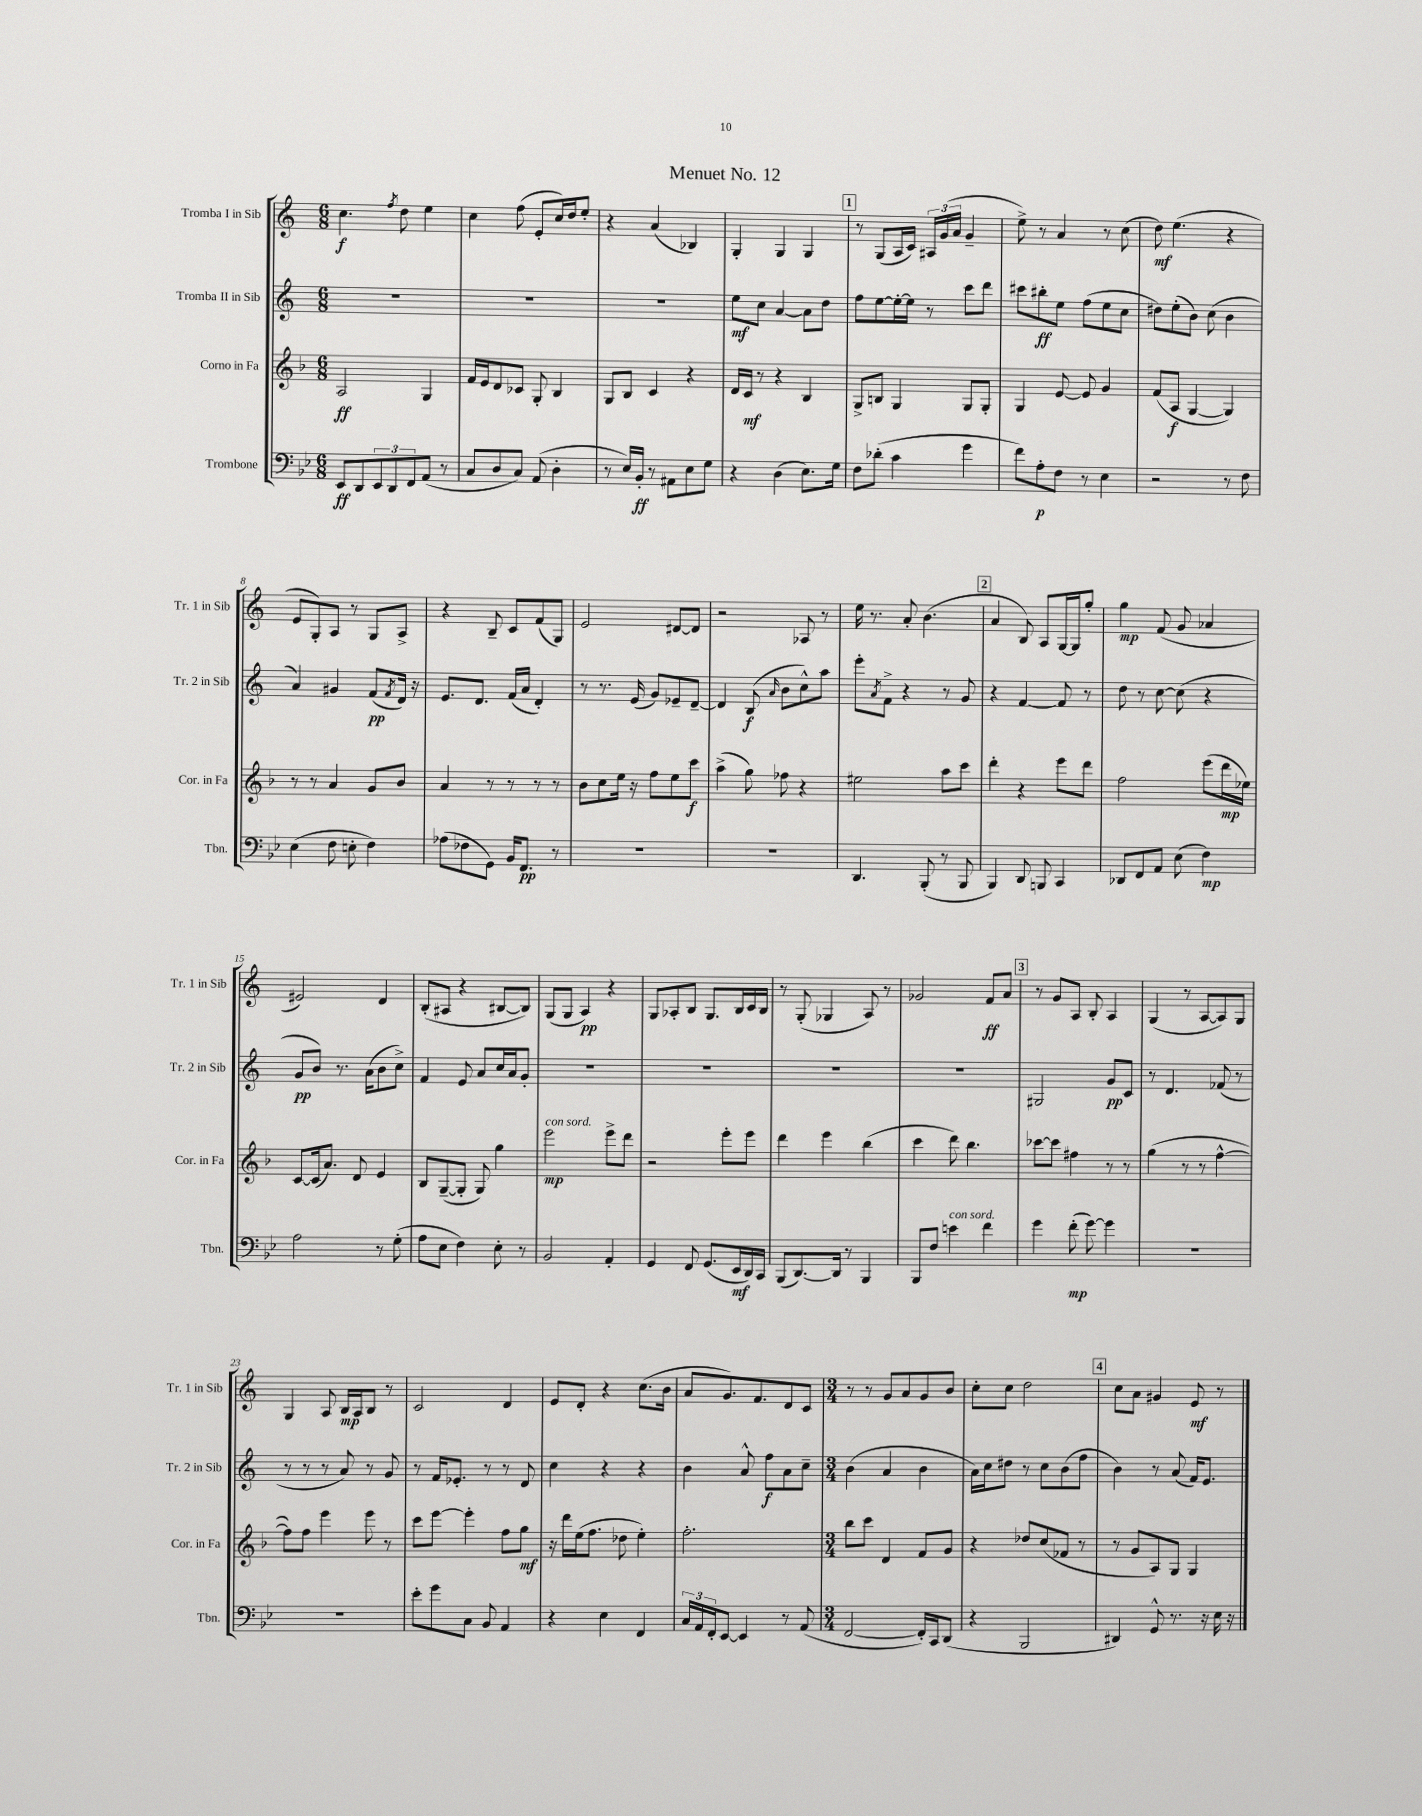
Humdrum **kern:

**kern	**kern	**kern	**kern
*staff4	*staff3	*staff2	*staff1
*clefF4	*clefG2	*clefG2	*clefG2
*k[b-e-]	*k[b-]	*k[]	*k[]
*M6/8	*M6/8	*M6/8	*M6/8
8EE-	2A	2.r	4.cc
8DD	.	.	.
12EE-	.	.	.
12DD	.	.	.
.	.	.	8qff
.	.	.	8dd
12FF	.	.	.
(8AA	4G	.	4ee
8r	.	.	.
=	=	=	=
8C	16f	2.r	4cc
.	16e	.	.
8D	8d	.	.
8C)	8c-	.	(8ff
(8AA	8G'	.	8e'
4D'	4B-	.	16cc)
.	.	.	16dd
.	.	.	8ee'
=	=	=	=
8r	8G	2.r	4r
16E-)	8B-	.	.
16BB-'	.	.	.
8r	4c	.	(4a
8AA#	.	.	.
8E-	4r	.	4B-)
8G	.	.	.
=	=	=	=
4r	16d	8ee	4G'
.	16c	.	.
.	8r	8cc	.
(4D	4r	[4a	4G
8.E-)	4B-	8a]	4G
.	.	8dd	.
16G	.	.	.
=	=	=	=
8F	8G^	8ff	8r
(8d-'	8B	[8ee	(8G
4c	4G	16ee'_	16A
.	.	16ee]	16c)
.	.	8r	24A#
.	.	.	(24g
.	.	.	24a
4g	8G	8ccc	4g~
.	8G'	8ddd	.
=	=	=	=
8f)	4G	8ccc#	8ee^)
8A'	.	8bb#'	8r
8F	[8e	8ee	4a
8r	8e]	(8ff	.
4E-	4g	8ee	8r
.	.	8cc	(8cc
=	=	=	=
2r	(8f	8dd#)	8dd)
.	8A	(8ee'	(4.ee
.	[4G	8b)	.
.	.	(8cc	.
8r	4G])	4b	4r
8F	.	.	.
=	=	=	=
(4E-	8r	4a)	8e
.	8r	.	8G')
8F	4a	4g#	8A
8E'	.	.	8r
4F)	8g	(8f	8G
.	.	8qf	.
.	8b-	16d)	8A^
.	.	16r	.
=	=	=	=
(8A-	4a	8.e	4r
8F-	.	.	.
.	.	8.d	.
8GG)	8r	.	8B~
16BB-	8r	(16f	8c
8.FF	.	16a	.
.	8r	4d')	(8f
8r	8r	.	8G)
=	=	=	=
2.r	8b-	8r	2e
.	8cc	8.r	.
.	16ee	.	.
.	16r	(16e	.
.	8ff	8g)	.
.	8ee	8e-~	[8d#
.	8ccc	[8d~	8d#]
=	=	=	=
2.r	(4aa^	4d]	2r
.	8gg)	(8B	.
.	.	16qqa	.
.	8ff-	8b	.
.	4r	8cc^^)	8A-
.	.	8aa	8r
=	=	=	=
4.DD	2ee#	8eee'	16ee
.	.	.	8.r
.	.	8qa	.
.	.	8f^	.
.	.	4r	8a'
(8BBB-'	.	.	(4.b
8r	8aa	8r	.
8BBB-	8ccc	8g	.
=	=	=	=
4BBB-)	4ddd'	4r	4a
8DD	4r	[4f	8B)
8BBB	.	.	8A
4CC	8eee	8f]	[16G
.	.	.	16G]
.	8ddd	8r	8gg'
=	=	=	=
8DD-	2ff	8dd	4gg
8FF	.	8r	.
8AA	.	[8cc	(8f
(8E-	.	(8cc]	8g
4F)	(8eee	4r	4a-
.	16ddd	.	.
.	16ee-)	.	.
=	=	=	=
2A	[8c	8g	2e#)
.	(16c]	8b)	.
.	8.a)	.	.
.	.	8.r	.
.	8d	.	.
.	.	(16a	.
8r	4e	8b	4d
(8G'	.	8cc^)	.
=	=	=	=
8A	8B-	4f	(8B'
8E-	([8G~	.	8A#
4F)	8G']	8e	4r
.	8G)	8a	.
8E-'	4gg	16cc	[8B#
.	.	16a	.
8r	.	8g'	8B#])
=	=	=	=
2BB-	2eee	2.r	(8G
.	.	.	8G
.	.	.	4A)
4AA'	8eee^	.	4r
.	8ddd	.	.
=	=	=	=
4GG	2r	2.r	8G
.	.	.	8A-'
8FF	.	.	8B
(8.GG	.	.	8.G
.	8eee'	.	.
16EE-	.	.	16B
16DD)	8eee	.	16c
16CC	.	.	16B
=	=	=	=
(8BBB-	4ddd	2.r	8r
[8.DD)	.	.	(8G'
.	4eee	.	4G-
16DD]	.	.	.
8r	.	.	.
4BBB-	(4bb-	.	8A)
.	.	.	8r
=	=	=	=
8BBB-	4ccc	2.r	2g-
8F	.	.	.
4e	8ddd)	.	.
.	4.bb-	.	.
4f	.	.	8f
.	.	.	8a
=	=	=	=
4g	[8ccc-	2G#	8r
.	8ccc-]	.	8g
(8f'	4ff#	.	8A
[8g)	.	.	8B'
4g]	8r	8g	4A
.	8r	8c	.
=	=	=	=
2.r	(4gg	8r	(4G
.	.	4.d	.
.	8r	.	8r
.	8r	.	[8A
.	[4ff^^	(8f-	8A])
.	.	8r	8G
=	=	=	=
2.r	8ff])	8r	4G
.	8ff	8r	.
.	4eee	8r	8A
.	.	8a)	16B
.	.	.	16A
.	8eee	8r	8B
.	8r	8g	8r
=	=	=	=
8e-'	8ccc	8r	2c
8g	[8eee	16f	.
.	.	8.e-'	.
8C	4eee']	.	.
8BB-	.	8r	.
4AA	8ff	8r	4d
.	8gg	8d	.
=	=	=	=
4r	16r	4cc	8e
.	16ddd	.	.
.	(16ee	.	8d'
.	8.ff	.	.
4E-	.	4r	4r
.	8dd-	.	.
4FF	4ee')	4r	(8.cc
.	.	.	16b
=	=	=	=
24C	2.ff'	4b	8a
24AA	.	.	.
24FF'	.	.	.
[8EE-	.	.	8.g)
4EE-]	.	8a^^	.
.	.	.	8.f
.	.	8ff	.
8r	.	8a	8d
(8AA	.	8cc~	8c
=	=	=	=
*M3/4	*M3/4	*M3/4	*M3/4
[2FF	8bb-	(4b	8r
.	8ccc	.	8r
.	4d	4a	8g
.	.	.	8a
16FF'])	8f	4b	8g
16CC	.	.	.
(8DD	8g	.	8b
=	=	=	=
4r	4r	16a)	8cc'
.	.	16cc	.
.	.	8dd#	8cc
2BBB-	8dd-	8r	2dd
.	(8cc	8cc	.
.	8f-	(8b	.
.	8r	8ff	.
=	=	=	=
4DD#)	8r	4b)	8cc
.	8g	.	8a
8GG^^	8A)	8r	4g#
8.r	8G	(8a	.
.	4G	16f)	8e
16r	.	8.e	.
16E-	.	.	8r
16r	.	.	.
==	==	==	==
*-	*-	*-	*-
